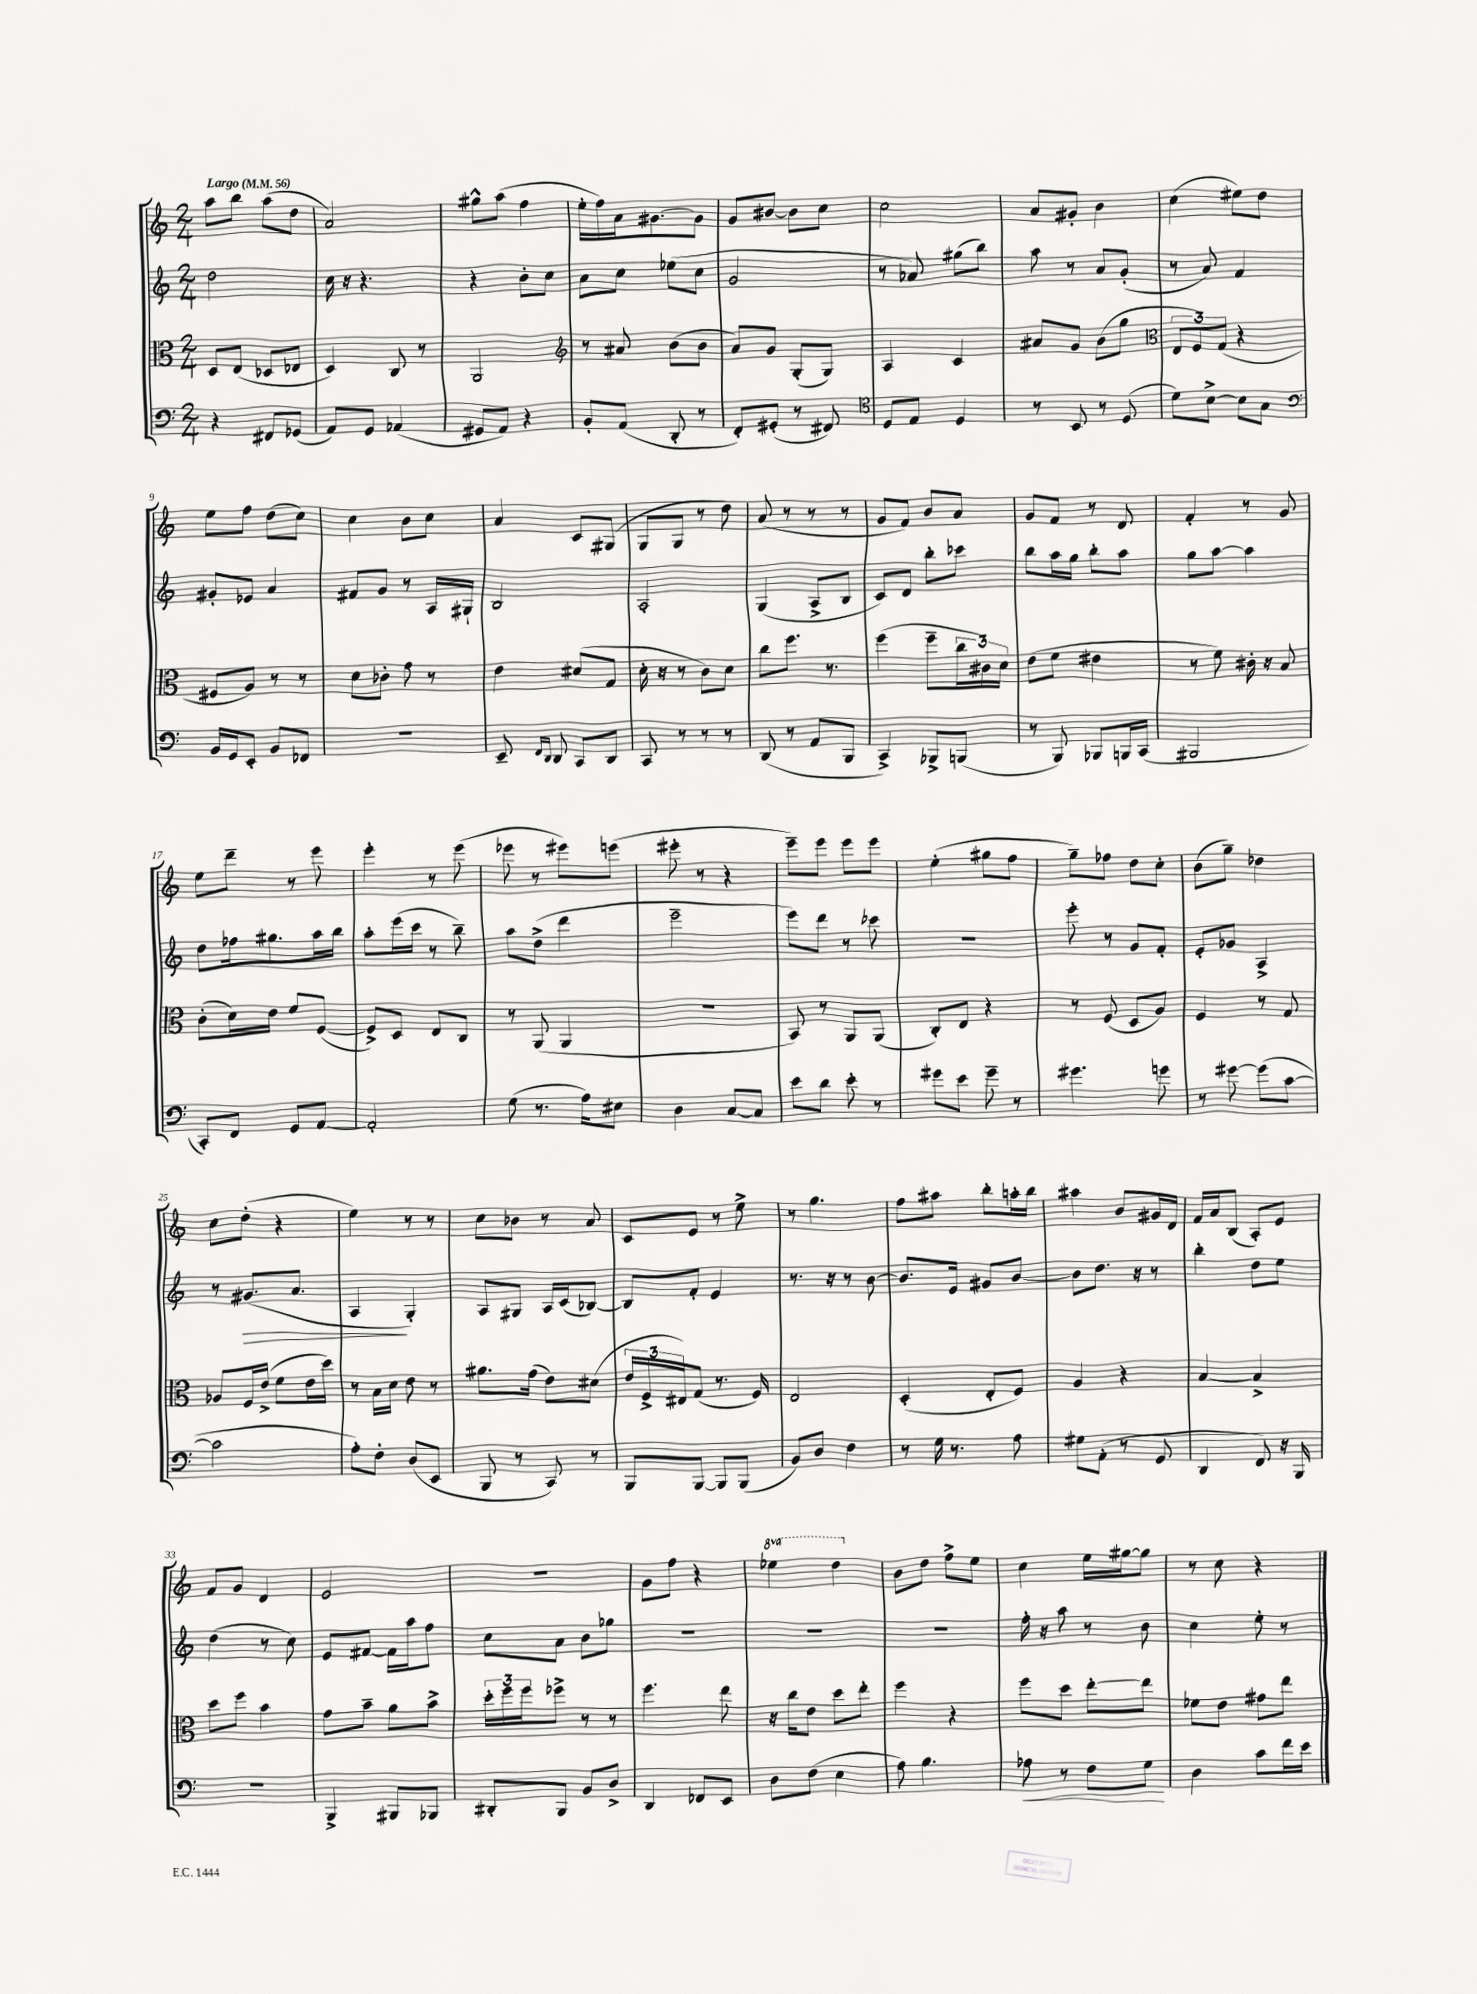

**kern	**dynam	**kern	**kern	**dynam	**kern
*part4	*part4	*part3	*part2	*part2	*part1
*staff4	*staff4	*staff3	*staff2	*staff2	*staff1
*clefF4	*	*clefC3	*clefG2	*	*clefG2
*k[]	*	*k[]	*k[]	*	*k[]
*M2/4	*	*M2/4	*M2/4	*	*M2/4
*MM56	*	*MM56	*MM56	*	*MM56
=1	=1	=1	=1	=1	=1
!	!	!	!	!	!LO:TX:a:B:t=Largo
4r	.	8D/L	2dd\	.	8aa\L
.	.	(8E/J	.	.	8bb\J
8FF#X/L	.	8D-X/L	.	.	(8aa\L
(8GG-X/J	.	8E-X/J	.	.	8dd\J
=2	=2	=2	=2	=2	=2
8AA/L)	.	4D/)	16cc\	.	2a/)
.	.	.	16r	.	.
8GG/J	.	.	4.r	.	.
(4AA-X/	.	8C/	.	.	.
.	.	8r	.	.	.
=3	=3	=3	=3	=3	=3
8GG#X/L	.	2AA/	4r	.	8gg#X^^\L
8AA/J)	.	.	.	.	(8aa\J
4r	.	.	8b'\L	.	4ff\
.	.	.	8cc\J	.	.
=4	=4	=4	=4	=4	=4
*	*	*clefG2	*	*	*
8BB'/L	.	8r	8a\L	.	16ee'\LL
.	.	.	.	.	16ff\)
(8AA/J	.	8a#X/	8cc\J	.	16a\J
.	.	.	.	.	[8.g#X\
8DD'/	.	(8b\L	(8ee-X\L	.	.
8r	.	8b\J	8cc\J	.	8g#\J]
=5	=5	=5	=5	=5	=5
8FF'/L)	.	8a/L)	2g/	.	8g/L
(8GG#X'/J	.	8g/J	.	.	[8b#X/J
8r	.	(8G'/L	.	.	8b#\L]
8FF#X/)	.	8G/J)	.	.	8cc\J
=6	=6	=6	=6	=6	=6
*clefC4	*	*	*	*	*
8D/L	.	4A/	8r	.	2cc\
8E/J	.	.	8a-X/)	.	.
4D/	.	4c/	(8gg#X\L	.	.
.	.	.	8bb\J)	.	.
=7	=7	=7	=7	=7	=7
8r	.	8a#X/L	8aa\	.	8a/L
8BB/	.	8g/J	8r	.	8g#X'/J
8r	.	(8b\L	8a/L	.	4b\
(8D/	.	8gg\J	(8g'/J	.	.
=8	=8	=8	=8	=8	=8
*	*	*clefC3	*	*	*
8d\L)	.	12E/L	8r	.	(4cc\
.	.	12F/)	.	.	.
[8B^\J	.	.	8a/)	.	.
.	.	(12G/J	.	.	.
8B\L]	.	4r	4f/	.	8ee#X\L)
8G\J	.	.	.	.	8dd\J
!!LO:LB:g=z
=9	=9	=9	=9	=9	=9
*clefF4	*	*	*	*	*
16BB/LL	.	8F#X/L	8g#X'/L	.	8ee\L
16GG/J	.	.	.	.	.
8EE'/J	.	8A/J)	8e-X/J	.	8ff\J
8BB/L	.	8r	4a/	.	(8dd\L
8FF-X/J	.	8r	.	.	8cc\J)
=10	=10	=10	=10	=10	=10
2r	.	8d\L	8f#X/L	.	4cc\
.	.	8c-X'\J	8g/J	.	.
.	.	8g\	8r	.	8b\L
.	.	8r	16A/LL	.	8cc\J
.	.	.	16G#X`/JJ	.	.
=11	=11	=11	=11	=11	=11
8EE~/	.	4e\	2B/	.	4a/
16qqFF/LL	.	.	.	.	.
16qqDD/JJ	.	.	.	.	.
8DD/	.	.	.	.	.
8CC/L	.	(8d#X/L	.	.	8c/L
8DD/J	.	8G/J	.	.	(8G#X/J
=12	=12	=12	=12	=12	=12
8CC/	.	16d'\	2A'/	.	8G/L
.	.	16r	.	.	.
8r	.	8r	.	.	8G/J
8r	.	8c\L)	.	.	8r
8r	.	8d\J	.	.	8dd\)
=13	=13	=13	=13	=13	=13
(8DD/	.	8cc\L	(4G/	.	(8a/
8r	.	8.ff\J	.	.	8r
8AA/L	.	.	8A^/L	.	8r
.	.	8.r	.	.	.
8BBB/J	.	.	8B/J	.	8r
=14	=14	=14	=14	=14	=14
4CC^/)	.	(4ff\	8c/L)	.	8g/L
.	.	.	8d/J	.	8f/J)
8BBB-X^/L	.	8ff~\L	8bb'\L	.	8b/L
(8BBBn/J	.	24cc\L	8ccc-X\J	.	8a/J
.	.	24c#X\)	.	.	.
.	.	24d\JJ	.	.	.
=15	=15	=15	=15	=15	=15
8r	.	(8e\L	8bb\L	.	8g/L
8BBB/)	.	8f\J	16aa\L	.	8f/J
.	.	.	16gg\JJ	.	.
8BBB-X/L	.	4e#X\	8bb'\L	.	8r
16BBBn/L	.	.	8aa\J	.	8d/
(16CC/JJ	.	.	.	.	.
=16	=16	=16	=16	=16	=16
2BBB#X/	.	8r	8gg\L	.	4f'/
.	.	8f\)	[8aa\J	.	.
.	.	16c#X'\	4aa\]	.	8r
.	.	16r	.	.	.
.	.	8B/	.	.	8g/
!!LO:LB:g=z
=17	=17	=17	=17	=17	=17
8CC'/L)	.	(8c'\L	8dd\L	.	8ee\L
8FF/J	.	16d\L)	16ff-X\k	.	8ddd~\J
.	.	16e\JJ	8.gg#X\	.	.
8GG/L	.	8f/L	.	.	8r
[8AA/J	.	([8F/J	16aa\L	.	8eee\
.	.	.	16bb\JJ	.	.
=18	=18	=18	=18	=18	=18
2AA'/]	.	8F^/L])	8aa'\L	.	4eee'\
.	.	8D/J	(16eee\L	.	.
.	.	.	16ccc\JJ	.	.
.	.	8E/L	8r	.	8r
.	.	8C/J	8bb~\)	.	(8eee\
=19	=19	=19	=19	=19	=19
(8G\	.	8r	8aa\L	.	8eee-X\
8.r	.	(8AA/	(8dd^\J	.	8r
.	.	4AA/	4ddd\	.	8eee#X\L)
16A\KL)	.	.	.	.	.
8E#X\J	.	.	.	.	(8eeen\J
=20	=20	=20	=20	=20	=20
4D\	.	2r	2eee~\	.	8eee#X'\
.	.	.	.	.	8r
[8C/L	.	.	.	.	4r
8C/J]	.	.	.	.	.
=21	=21	=21	=21	=21	=21
8e\L	.	8BB/)	8eee\L)	.	8eee~\L)
8d\J	.	8r	8ddd\J	.	8eee\J
8e'\	.	8AA/L	8r	.	8eee\L
8r	.	(8AA/J	8ccc-X\	.	8eee\J
=22	=22	=22	=22	=22	=22
8g#X\L	.	8C'/L)	2r	.	(4ee'\
8e\J	.	8E/J	.	.	.
8g#~\	.	4r	.	.	8gg#X\L
8r	.	.	.	.	8ff\J
=23	=23	=23	=23	=23	=23
4.g#X\	.	8r	8eee'\	.	8gg~\L)
.	.	(8F/	8r	.	8ff-X\J
.	.	8D/L	8g/L	.	8dd\L
8gn\	.	8A/J)	8f'/J	.	8cc'\J
=24	=24	=24	=24	=24	=24
8r	.	4F/	8e'/L	.	(8b\L
[8g#X\	.	.	8g-X/J	.	8gg~\J)
(8g#\L]	.	8r	4A^/	.	4dd-X\
[8c\J	.	8G/	.	.	.
!!LO:LB:g=z
=25	=25	=25	=25	=25	=25
2c\]	.	8A-X/L	8r	.	8cc\L
!	!	!	!	!LO:HP:b	!
.	.	16F/L	(8.g#X/L	>	(8dd'\J
.	.	(16e^/JJ	.	.	.
.	.	8f\L	.	.	4r
.	.	.	8.a/J	.	.
.	.	16e\L	.	.	.
.	.	16dd\JJ)	.	.	.
=26	=26	=26	=26	=26	=26
8A'\L)	.	8r	4A/	.	4ee\)
8F'\J	.	16B\LL	.	.	.
.	.	16d\JJ	.	.	.
(8D/L	.	8e\	4G'/)	]	8r
8EE/J	.	8r	.	.	8r
=27	=27	=27	=27	=27	=27
8BBB/	.	8.a#X\L	8A/L	.	8cc\L
8r	.	.	8G#X/J	.	8b-X\J
.	.	(16g\Jk	.	.	.
8CC/)	.	8e\L)	16A/LL	.	8r
.	.	.	(16c/J	.	.
8r	.	(8d#X\J	[8B-X/J)	.	8a/
=28	=28	=28	=28	=28	=28
8BBB/L	.	24e/LL	8B-/L]	.	8c/L
.	.	24F^/	.	.	.
.	.	24E#X/J)	.	.	.
[8BBB/J	.	(8G/J	8f'/J	.	8e/J
8BBB/L]	.	8.r	4e/	.	8r
(8BBB/J	.	.	.	.	8ee^\
.	.	16F/)	.	.	.
=29	=29	=29	=29	=29	=29
8BB/L)	.	2E/	8.r	.	8r
8D/J	.	.	.	.	4.gg\
.	.	.	16r	.	.
4F\	.	.	8r	.	.
.	.	.	[8b\	.	.
=30	=30	=30	=30	=30	=30
8r	.	(4D'/	8.b/L]	.	8ff\L
16G\	.	.	.	.	8aa#X\J
8.r	.	.	16e/Jk	.	.
.	.	8E'/L	8g#X/L	.	8bb'\L
8A\	.	8F/J)	[8b/J	.	16aan'\L
.	.	.	.	.	16bb\JJ
=31	=31	=31	=31	=31	=31
8G#X\L	.	4A/	8b\L]	.	4aa#X\
(8AA'\J	.	.	8.dd\J	.	.
8r	.	4r	.	.	8b/L
.	.	.	16r	.	.
8GG/	.	.	8r	.	16g#X/L
.	.	.	.	.	16d/JJ
=32	=32	=32	=32	=32	=32
4DD/	.	[4B/	4bb'\	.	16f/LL
.	.	.	.	.	16a/J
.	.	.	.	.	(8B/J
8FF/)	.	4B^/]	8dd\L	.	8A'/L)
16r	.	.	8ee\J	.	8e/J
16BBB/	.	.	.	.	.
!!LO:LB:g=z
=33	=33	=33	=33	=33	=33
2r	.	8dd\L	(4dd\	.	8f/L
.	.	8ff\J	.	.	8g/J
.	.	4b\	8r	.	4d/
.	.	.	8cc\)	.	.
=34	=34	=34	=34	=34	=34
4BBB^/	.	8g\L	8e/L	.	2e/
.	.	8b~\J	[8f#X/J	.	.
8BBB#X/L	.	8a\L	16f#\LL]	.	.
.	.	.	16aa\J	.	.
8BBB-X/J	.	8b^\J	8ff\J	.	.
=35	=35	=35	=35	=35	=35
8DD#X'/L	.	24dd'\LL	8cc\L	.	2r
.	.	24ff\	.	.	.
.	.	24ff\J	.	.	.
8BBB/J	.	8ff-X^\J	8a\J	.	.
8BB/L	.	8r	8b\L	.	.
8D^/J	.	8r	8gg-X\J	.	.
=36	=36	=36	=36	=36	=36
4DD/	.	4.ff\	2r	.	8g\L
.	.	.	.	.	8ff\J
8FF-X/L	.	.	.	.	4r
8EE/J	.	8ee\	.	.	.
=37	=37	=37	=37	=37	=37
*	*	*	*	*	*8va
8D\L	.	16r	2r	.	4eee-X\
.	.	16cc\KL	.	.	.
(8F\J	.	8e\J	.	.	.
4E\	.	8dd\L	.	.	4ddd\
.	.	8ee'\J	.	.	.
=38	=38	=38	=38	=38	=38
*	*	*	*	*	*X8va
8A\)	.	4ff\	2r	.	8b\L
4.B\	.	.	.	.	8dd\J
.	.	4r	.	.	8ff^\L
.	.	.	.	.	8ee\J
=39	=39	=39	=39	=39	=39
!	!LO:HP:b	!	!	!	!
8A-X\	<	8ff\L	16ff'\	.	4cc\
.	.	.	16r	.	.
8r	.	8dd\J	8aa\	.	.
8F\L	.	[8ee'\L	8r	.	16ee\LL
.	.	.	.	.	[16gg#X\J
8G\J	.	8ee\J]	8b\	.	8gg#\J]
.	[	.	.	.	.
=40	=40	=40	=40	=40	=40
4D\	.	8f-X\L	4cc\	.	8r
.	.	8e\J	.	.	8cc\
8c\L	.	8g#X\L	8ee'\	.	4r
16f\L	.	8ee\J	8r	.	.
16e\JJ	.	.	.	.	.
==	==	==	==	==	==
*-	*-	*-	*-	*-	*-
